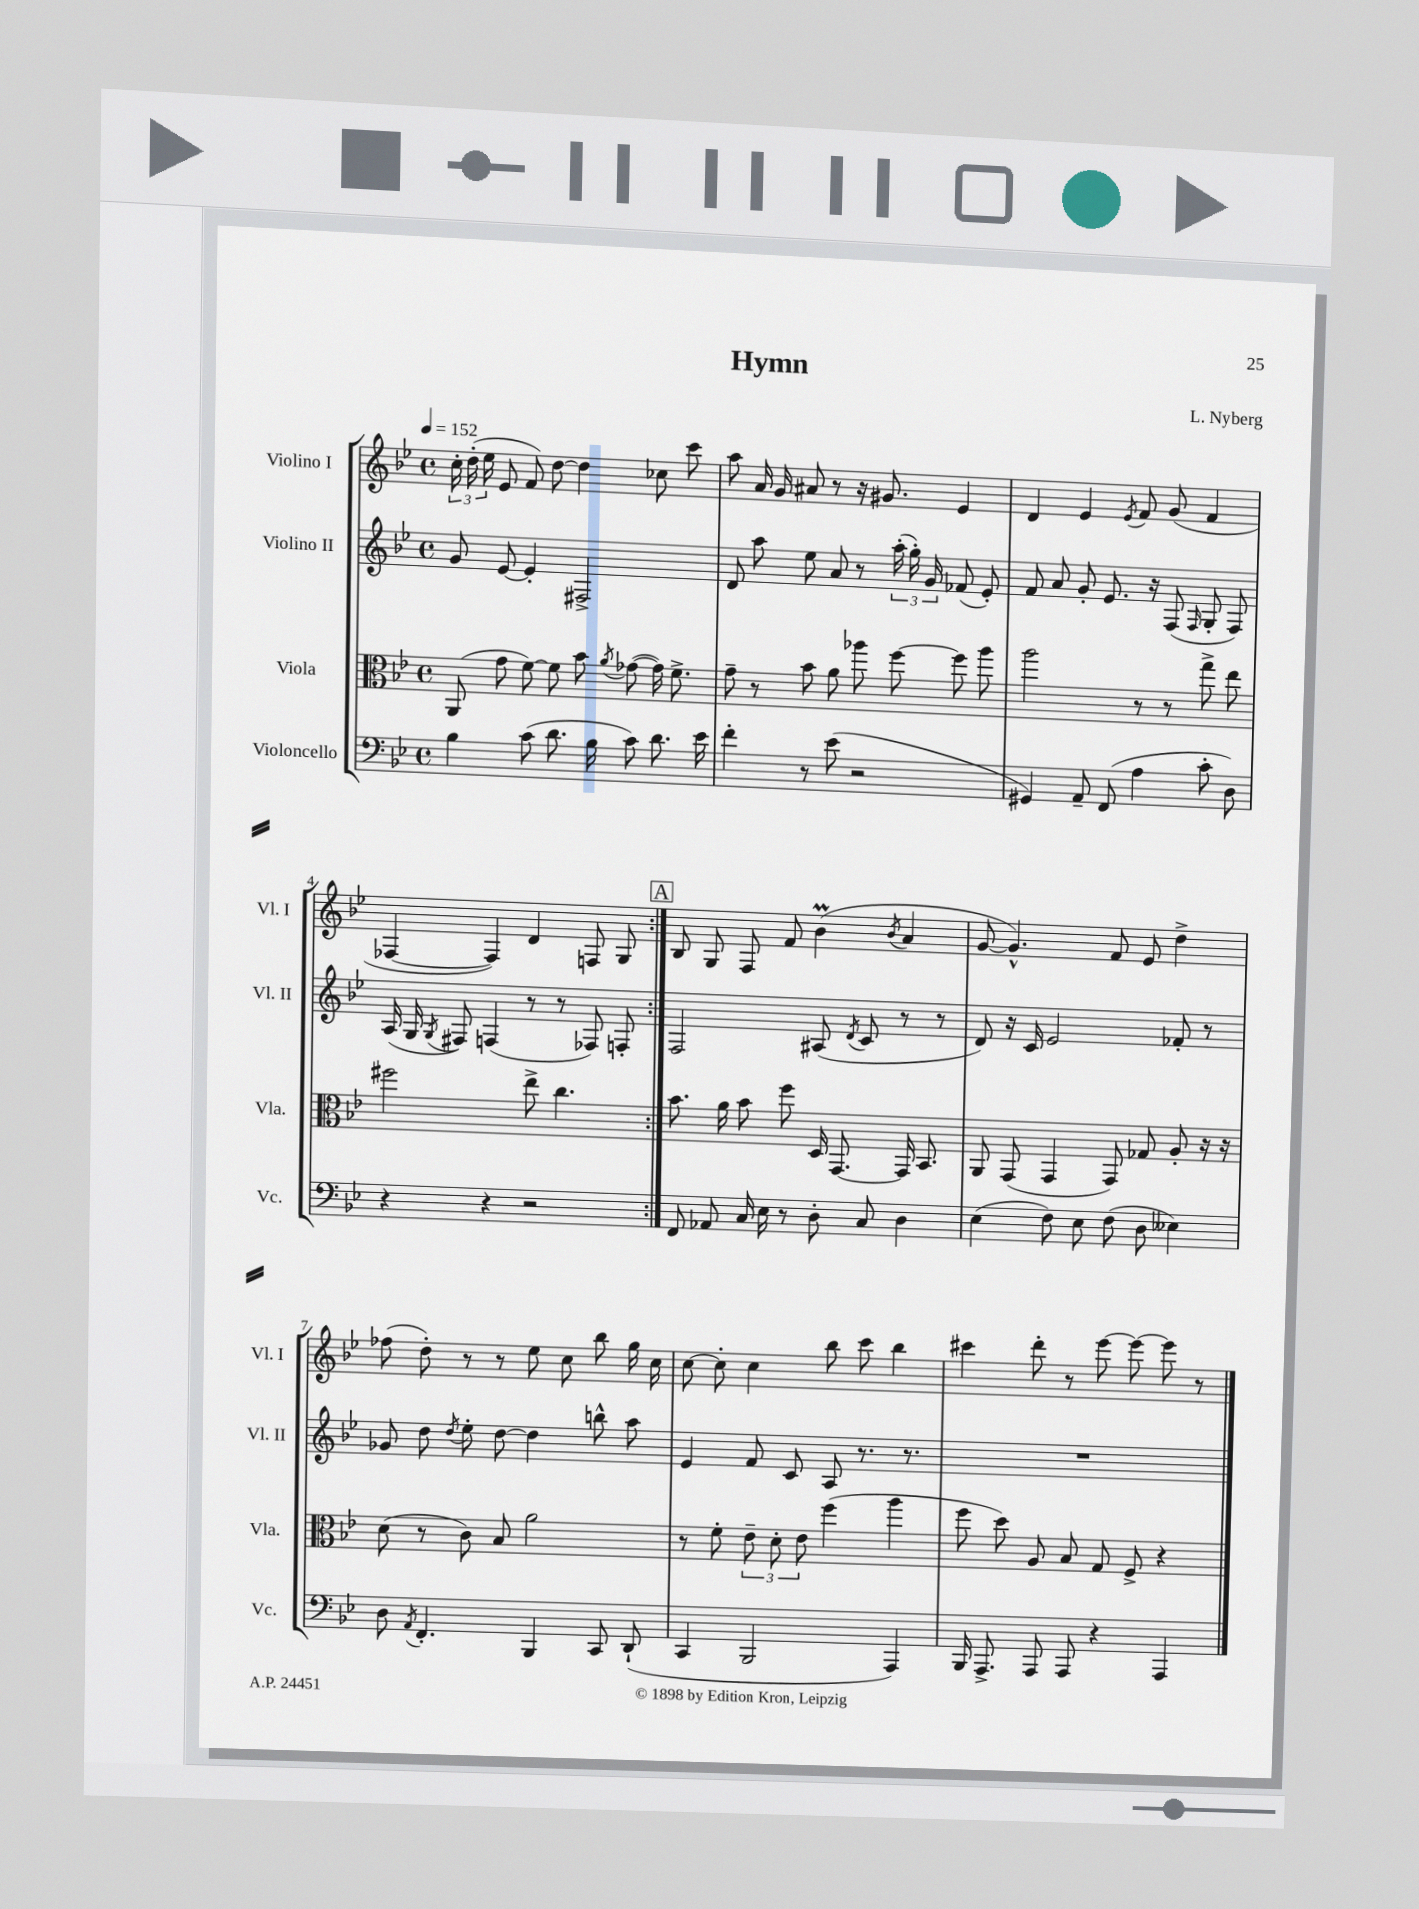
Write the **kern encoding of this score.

**kern	**kern	**kern	**kern
*part4	*part3	*part2	*part1
*staff4	*staff3	*staff2	*staff1
*I"Violoncello	*I"Viola	*I"Violino II	*I"Violino I
*I'Vc.	*I'Vla.	*I'Vl. II	*I'Vl. I
*clefF4	*clefC3	*clefG2	*clefG2
*k[b-e-]	*k[b-e-]	*k[b-e-]	*k[b-e-]
*M4/4	*M4/4	*M4/4	*M4/4
*met(c)	*met(c)	*met(c)	*met(c)
*MM152	*MM152	*MM152	*MM152
=1	=1	=1	=1
4B-\	(8AA/	8g/	24cc'\
.	.	.	(24dd'\
.	.	.	24ee-\
.	8g\	[8e-/	8e-/
(8c\	[8f\)	4e-'/]	8f/)
8.d\	8f\]	.	[8dd\
.	8b-\	2F#X^/	4dd\]
16B-\	.	.	.
.	8qa/	.	.
8c\)	([8g-X\	.	.
8.d\	16g-\])	.	8cc-X\
.	8.f^\	.	.
.	.	.	8ccc\
16e-\	.	.	.
=2	=2	=2	=2
4f'\	8g~\	8d/	8aa\
.	8r	8aa\	16a/
.	.	.	16g/
8r	8b-\	8ee-\	8a#X/
(8e-\	8a\	8a/	8r
2r	8aa-X\	8r	16r
.	.	.	8.g#X/
.	[8ff\	(24aa'\	.
.	.	24gg'\)	.
.	.	24g/	.
.	8ff\]	(8f-X/	4e-/
.	8aa-\	8e-'/)	.
=3	=3	=3	=3
4GG#X/)	2aa\	8f/	4d/
.	.	8a/	.
8AA~/	.	8g'/	4e-/
(8FF/	.	8.e-/	.
.	.	.	8qe-/
4A\	8r	.	8f/
.	.	16r	.
.	8r	(8F/	(8g/
.	.	16qqF/	.
8c'\	8gg^\	8G'/	4f/
8D\)	8ee-\	8F/)	.
!!LO:LB:g=z
=4	=4	=4	=4
4r	2ff#X\	(16A/	[4F-X/
.	.	16G/	.
.	.	8qG/	.
.	.	8F#X/)	.
4r	.	(4Fn/	4F-/])
2r	8ee-^\	8r	4d/
.	4.cc\	8r	.
.	.	8F-X/)	8Fn/
.	.	8Fn'/	8G/
!!LO:REH:place=s1:t=A
=5:|!	=5:|!	=5:|!	=5:|!
8FF/	8.b-\	2F/	8B-/
8AA-X/	.	.	8G/
.	16a\	.	.
16C/	8b-\	.	8F/
16E-\	.	.	.
8r	8ff\	.	8f/
8D'\	16D/	(8A#X/	(4b-M\
.	[8.GG/	.	.
.	.	8qd/	.
8C/	.	8c/	.
.	.	.	8qb-/
4D\	16GG/]	8r	4a/
.	8.BB-/	.	.
.	.	8r	.
=6	=6	=6	=6
(4E-\	8AA/	8d/)	[8g/
.	(8GG/	16r	4.g^^/])
.	.	16c/	.
8F\)	4GG/	2e-/	.
8E-\	.	.	.
(8F\	8GG/)	.	8f/
8D\	8G-X/	.	8e-/
4E--X\)	8A'/	8f-X'/	4dd^\
.	16r	8r	.
.	16r	.	.
!!LO:LB:g=z
=7	=7	=7	=7
8D\	(8d\	8g-X/	(8ff-X\
8qAA/	.	.	.
4.FF'/	8r	8dd\	8dd'\)
.	.	8qdd/	.
.	8c\)	8ee-'\	8r
.	8B-/	[8dd\	8r
4BBB-/	2a\	4dd\]	8ee-\
.	.	.	8cc\
8CC/	.	8bbn^^\	8bb-\
(8DD`/	.	8aa\	16gg\
.	.	.	16cc\
=8	=8	=8	=8
4CC/	8r	4e-/	[8cc\
.	8f'\	.	8cc'\]
2BBB-/	12e-~\	8f/	4cc\
.	12d'\	.	.
.	.	8c/	.
.	12e-\	.	.
.	(4ff\	8A/	8bb-\
.	.	8.r	8ccc\
4AAA/)	4aa\	.	4bb-\
.	.	8.r	.
=9	=9	=9	=9
16BBB-/	8ff\	1r	4ccc#X\
8.AAA^/	.	.	.
.	8dd\)	.	.
8AAA/	8A/	.	8ddd'\
8AAA/	8B-/	.	8r
4r	8G/	.	[8eee-\
.	8F^/	.	8eee-\_
4AAA/	4r	.	8eee-\]
.	.	.	8r
==	==	==	==
*-	*-	*-	*-
